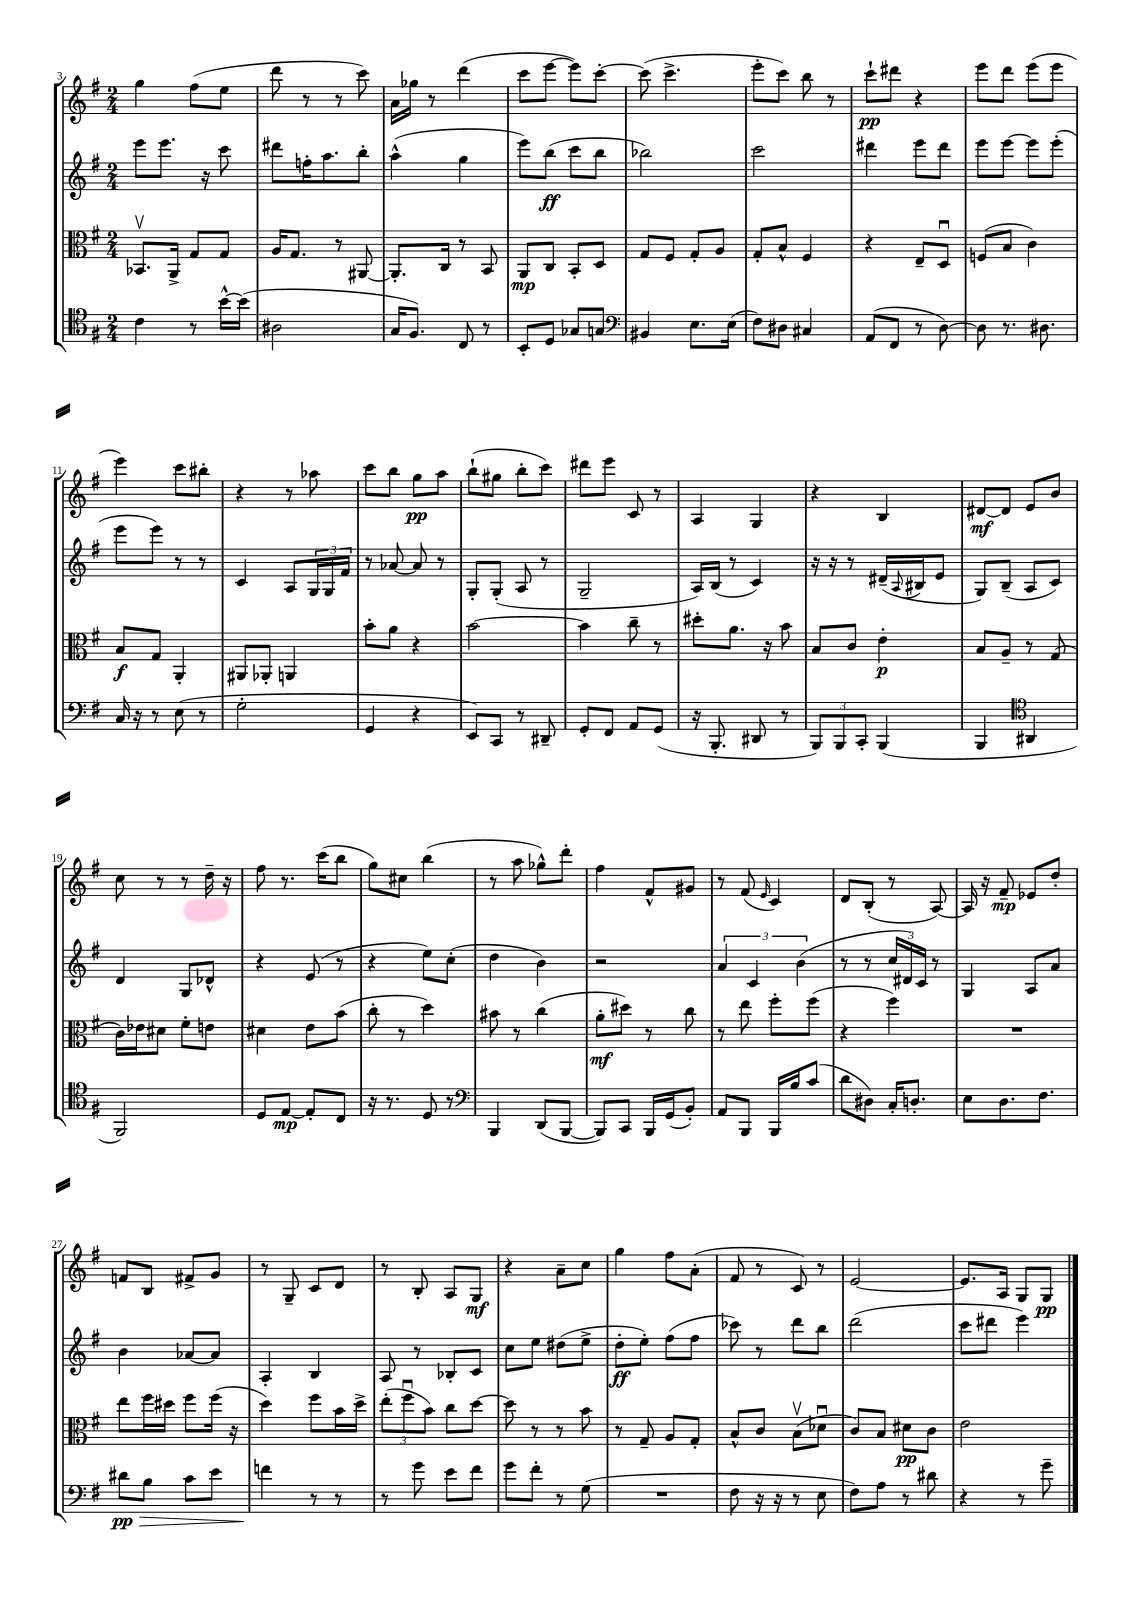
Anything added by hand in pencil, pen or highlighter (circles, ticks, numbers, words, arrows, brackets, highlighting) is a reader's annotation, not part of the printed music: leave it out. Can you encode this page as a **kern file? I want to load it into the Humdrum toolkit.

**kern	**dynam	**kern	**dynam	**kern	**dynam	**kern	**dynam
*part4	*part4	*part3	*part3	*part2	*part2	*part1	*part1
*staff4	*staff4	*staff3	*staff3	*staff2	*staff2	*staff1	*staff1
*clefC4	*	*clefC3	*	*clefG2	*	*clefG2	*
*k[f#]	*	*k[f#]	*	*k[f#]	*	*k[f#]	*
*M2/4	*	*M2/4	*	*M2/4	*	*M2/4	*
=3	=3	=3	=3	=3	=3	=3	=3
4c\	.	8.BB-Xv/L	.	8eee\L	.	4gg\	.
.	.	.	.	8.eee\J	.	.	.
.	.	16AA^/Jk	.	.	.	.	.
8r	.	8G/L	.	.	.	(8ff#\L	.
.	.	.	.	16r	.	.	.
[16b^^\LL	.	8G/J	.	8ccc\	.	8ee\J	.
(16b\JJ]	.	.	.	.	.	.	.
=4	=4	=4	=4	=4	=4	=4	=4
2A#X\	.	16A/KL	.	8ddd#X\L	.	8ddd\	.
.	.	8.G/J	.	.	.	.	.
.	.	.	.	16ffn'\K	.	8r	.
.	.	.	.	8.aa\	.	.	.
.	.	8r	.	.	.	8r	.
.	.	[8AA#X/	.	8bb'\J	.	8ccc\)	.
=5	=5	=5	=5	=5	=5	=5	=5
16G/KL	.	8.AA#'/L]	.	(4aa^^\	.	16a\LL	.
8.F#/J)	.	.	.	.	.	16gg-X\JJ	.
.	.	.	.	.	.	8r	.
.	.	16C/Jk	.	.	.	.	.
8C/	.	8r	.	4gg\	.	(4ddd\	.
8r	.	8BB/	.	.	.	.	.
=6	=6	=6	=6	=6	=6	=6	=6
8BB'/L	.	8AA/L	mp	8eee\L)	.	8ccc\L	.
8D/J	.	8C/J	.	(8bb\J	ff	[8eee\J	.
8G-X/L	.	8BB'/L	.	8ccc\L	.	8eee\L])	.
8Gn/J	.	8D/J	.	8bb\J	.	[8ccc'\J	.
=7	=7	=7	=7	=7	=7	=7	=7
*clefF4	*	*	*	*	*	*	*
4BB#X/	.	8G/L	.	2bb-X\)	.	(8ccc\]	.
.	.	8F#/J	.	.	.	4.ccc^\	.
8.E\L	.	8G'/L	.	.	.	.	.
.	.	8A/J	.	.	.	.	.
(16E\Jk	.	.	.	.	.	.	.
=8	=8	=8	=8	=8	=8	=8	=8
8F#\L)	.	8G'/L	.	2ccc\	.	8eee'\L	.
8D#X\J	.	8B^^/J	.	.	.	8ccc\J)	.
4C#X/	.	4F#/	.	.	.	8bb\	.
.	.	.	.	.	.	8r	.
=9	=9	=9	=9	=9	=9	=9	=9
(8AA/L	.	4r	.	4ddd#X\	.	8ccc`\L	pp
8FF#/J	.	.	.	.	.	8ddd#X\J	.
8r	.	8E~/L	.	8eee\L	.	4r	.
[8D\)	.	8Du/J	.	8ddd#\J	.	.	.
=10	=10	=10	=10	=10	=10	=10	=10
8D\]	.	(8Fn/L	.	8eee\L	.	8eee\L	.
8.r	.	8B/J	.	[8eee\J	.	8ddd\J	.
.	.	4c\)	.	8eee\L]	.	(8eee\L	.
8.D#X\	.	.	.	.	.	.	.
.	.	.	.	(8eee'\J	.	8eee\J	.
!!LO:LB:g=z
=11	=11	=11	=11	=11	=11	=11	=11
16C/	.	8B/L	f	8eee\L	.	4eee\)	.
16r	.	.	.	.	.	.	.
8r	.	8G/J	.	8eee\J)	.	.	.
(8E\	.	4AA'/	.	8r	.	8ccc\L	.
8r	.	.	.	8r	.	8bb#X'\J	.
=12	=12	=12	=12	=12	=12	=12	=12
2G'\	.	8AA#X/L	.	4c/	.	4r	.
.	.	8AA-X'/J	.	.	.	.	.
.	.	4AAn/	.	8A/L	.	8r	.
.	.	.	.	24G/L	.	8aa-X\	.
.	.	.	.	24G/	.	.	.
.	.	.	.	24f#/JJ	.	.	.
=13	=13	=13	=13	=13	=13	=13	=13
4GG/	.	8b'\L	.	8r	.	8ccc\L	.
.	.	8a\J	.	[8a-X/	.	8bb\J	.
4r	.	4r	.	8a-/]	.	8gg\L	pp
.	.	.	.	8r	.	8aa\J	.
=14	=14	=14	=14	=14	=14	=14	=14
8EE/L)	.	[2b\	.	8G'/L	.	(8bb`\L	.
8CC/J	.	.	.	(8G'/J	.	8gg#X\J	.
8r	.	.	.	8A/	.	8bb'\L	.
8DD#X~/	.	.	.	8r	.	8ccc\J)	.
=15	=15	=15	=15	=15	=15	=15	=15
8GG'/L	.	4b\]	.	2G~/	.	8ddd#X\L	.
8FF#/J	.	.	.	.	.	8eee\J	.
8AA/L	.	8cc~\	.	.	.	8c/	.
(8GG/J	.	8r	.	.	.	8r	.
=16	=16	=16	=16	=16	=16	=16	=16
16r	.	8dd#X'\L	.	16A/LL)	.	4A/	.
8.BBB'/	.	.	.	(16B/JJ	.	.	.
.	.	8.a\J	.	8r	.	.	.
8DD#X/	.	.	.	4c/)	.	4G/	.
.	.	16r	.	.	.	.	.
8r	.	8b\	.	.	.	.	.
=17	=17	=17	=17	=17	=17	=17	=17
12BBB/L)	.	8B/L	.	16r	.	4r	.
.	.	.	.	16r	.	.	.
12BBB/	.	.	.	.	.	.	.
.	.	8c/J	.	8r	.	.	.
12CC'/J	.	.	.	.	.	.	.
(4BBB/	.	4e'\	p	(16d#X~/LL	.	4B/	.
.	.	.	.	8qqA/	.	.	.
.	.	.	.	16B#X/J	.	.	.
.	.	.	.	8e/J	.	.	.
=18	=18	=18	=18	=18	=18	=18	=18
4BBB/	.	8B/L	.	8G/L)	.	[8d#X/L	mf
.	.	8A~/J	.	(8B~/J	.	8d#/J]	.
*clefC4	*	*	*	*	*	*	*
4AA#X/	.	8r	.	8A/L	.	8e/L	.
.	.	(8G/	.	8c/J)	.	8b/J	.
!!LO:LB:g=z
=19	=19	=19	=19	=19	=19	=19	=19
2FF#/)	.	16c\LL)	.	4d/	.	8cc\	.
.	.	16e-X\J	.	.	.	.	.
.	.	8d#X\J	.	.	.	8r	.
.	.	8f#'\L	.	8G/L	.	8r	.
.	.	8en\J	.	8d-X^^/J	.	16dd~\	.
.	.	.	.	.	.	16r	.
=20	=20	=20	=20	=20	=20	=20	=20
8D/L	.	4d#X\	.	4r	.	8ff#\	.
[8E/J	mp	.	.	.	.	8.r	.
8E'/L]	.	8e\L	.	(8e/	.	.	.
.	.	.	.	.	.	(16ccc\KL	.
8C/J	.	(8b\J	.	8r	.	8bb\J	.
=21	=21	=21	=21	=21	=21	=21	=21
16r	.	8cc'\	.	4r	.	8gg\L)	.
8.r	.	.	.	.	.	.	.
.	.	8r	.	.	.	8cc#X\J	.
8D/	.	4dd\)	.	8ee\L)	.	(4bb\	.
8r	.	.	.	(8cc'\J	.	.	.
=22	=22	=22	=22	=22	=22	=22	=22
*clefF4	*	*	*	*	*	*	*
4BBB/	.	8b#X\	.	4dd\	.	8r	.
.	.	8r	.	.	.	8aa\	.
(8DD/L	.	(4cc\	.	4b\)	.	8gg-X^^\L)	.
[8BBB/J	.	.	.	.	.	8ddd'\J	.
=23	=23	=23	=23	=23	=23	=23	=23
8BBB/L])	.	8a'\L	mf	2r	.	4ff#\	.
8CC/J	.	8dd#X\J)	.	.	.	.	.
16BBB/LL	.	8r	.	.	.	8f#^^/L	.
(16GG/J	.	.	.	.	.	.	.
8BB'/J)	.	8cc\	.	.	.	8g#X/J	.
=24	=24	=24	=24	=24	=24	=24	=24
8AA/L	.	8r	.	6a/	.	8r	.
8BBB/J	.	8ee\	.	.	.	(8f#/	.
.	.	.	.	6c/	.	.	.
.	.	.	.	.	.	16qqe/	.
16BBB/LL	.	8ff#'\L	.	.	.	4c/)	.
16B/J	.	.	.	.	.	.	.
.	.	.	.	(6b\	.	.	.
(8c/J	.	(8ff#\J	.	.	.	.	.
=25	=25	=25	=25	=25	=25	=25	=25
8d\L	.	4r	.	8r	.	8d/L	.
8D#X\J)	.	.	.	8r	.	(8B'/J	.
16C'/KL	.	4ff#\)	.	24cc/LL	.	8r	.
.	.	.	.	24d#X/)	.	.	.
8.Dn'/J	.	.	.	.	.	.	.
.	.	.	.	24c/JJ	.	.	.
.	.	.	.	8r	.	[8A/)	.
=26	=26	=26	=26	=26	=26	=26	=26
8E\L	.	2r	.	4G/	.	16A/]	.
.	.	.	.	.	.	16r	.
8.D\	.	.	.	.	.	8f#~/	mp
.	.	.	.	8A/L	.	8e-X/L	.
8.F#\J	.	.	.	.	.	.	.
.	.	.	.	8a/J	.	8dd'/J	.
!!LO:LB:g=z
=27	=27	=27	=27	=27	=27	=27	=27
!	!LO:HP:b	!	!	!	!	!	!
8d#X\L	> pp	8ee\L	.	4b\	.	8fn/L	.
8B\J	.	16ff#\L	.	.	.	8B/J	.
.	.	16dd#X\JJ	.	.	.	.	.
8c\L	.	8ff#\L	.	[8a-X/L	.	8f#X^/L	.
8e\J	.	(16ff#\Jk	.	8a-/J]	.	8g/J	.
.	.	16r	.	.	.	.	.
=28	=28	=28	=28	=28	=28	=28	=28
4fn\	.	4dd\)	.	4A'/	.	8r	.
.	.	.	.	.	.	8G~/	.
8r	]	8ff#\L	.	4B/	.	8c/L	.
8r	.	16b\L	.	.	.	8d/J	.
.	.	16dd^\JJ	.	.	.	.	.
=29	=29	=29	=29	=29	=29	=29	=29
8r	.	(12ee'\L	.	8A/	.	8r	.
.	.	12ff#u\	.	.	.	.	.
8g\	.	.	.	8r	.	8B'/	.
.	.	12b\J)	.	.	.	.	.
8e\L	.	8cc\L	.	8B-X'/L	.	8A/L	.
8f#\J	.	[8dd\J	.	8c/J	.	8G/J	mf
=30	=30	=30	=30	=30	=30	=30	=30
8g\L	.	8dd\]	.	8cc\L	.	4r	.
8f#'\J	.	8r	.	8ee\J	.	.	.
8r	.	8r	.	(8dd#X\L	.	8a~\L	.
(8G\	.	8b\	.	8ee^\J	.	8cc\J	.
=31	=31	=31	=31	=31	=31	=31	=31
2r	.	8r	.	8dd'\L	ff	4gg\	.
.	.	8G~/	.	8ee'\J)	.	.	.
.	.	8A/L	.	(8ff#\L	.	8ff#\L	.
.	.	8G'/J	.	8ff#\J	.	(8a'\J	.
=32	=32	=32	=32	=32	=32	=32	=32
8F#\	.	8B^^/L	.	8ccc-X\)	.	8f#/	.
16r	.	8c/J	.	8r	.	8r	.
16r	.	.	.	.	.	.	.
8r	.	(8Bv\L	.	8ddd\L	.	8c/)	.
8E\	.	8d-Xu\J	.	8bb\J	.	8r	.
=33	=33	=33	=33	=33	=33	=33	=33
8F#\L)	.	8c/L)	.	(2ddd\	.	[2e/	.
8A\J	.	8B/J	.	.	.	.	.
8r	.	8d#X\L	pp	.	.	.	.
8d#X\	.	8c\J	.	.	.	.	.
=34	=34	=34	=34	=34	=34	=34	=34
4r	.	2e\	.	8ccc\L	.	8.e/L]	.
.	.	.	.	8ddd#X\J	.	.	.
.	.	.	.	.	.	16A/Jk	.
8r	.	.	.	4eee\)	.	8G/L	.
8g~\	.	.	.	.	.	8G/J	pp
==	==	==	==	==	==	==	==
*-	*-	*-	*-	*-	*-	*-	*-
